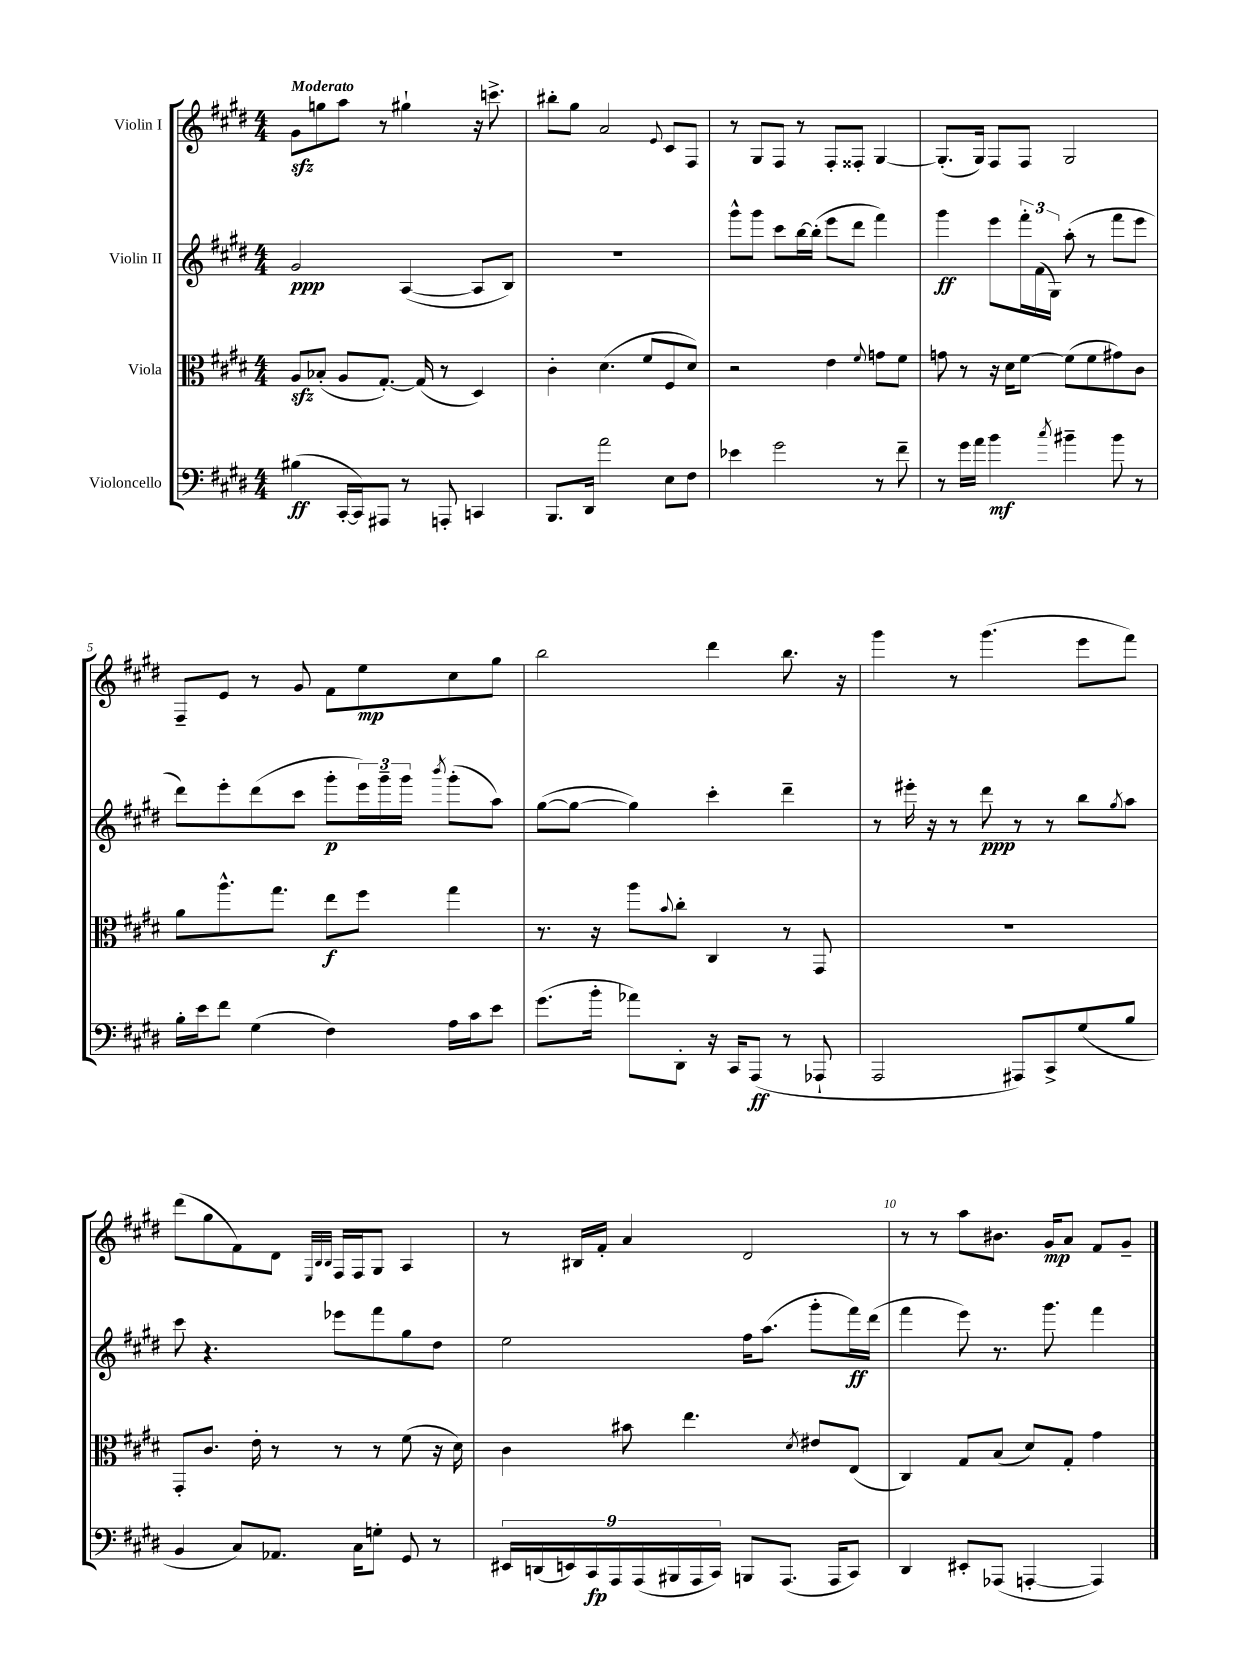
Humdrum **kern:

**kern	**dynam	**kern	**dynam	**kern	**dynam	**kern	**dynam
*part4	*part4	*part3	*part3	*part2	*part2	*part1	*part1
*staff4	*staff4	*staff3	*staff3	*staff2	*staff2	*staff1	*staff1
*I"Violoncello	*	*I"Viola	*	*I"Violin II	*	*I"Violin I	*
*clefF4	*	*clefC3	*	*clefG2	*	*clefG2	*
*k[f#c#g#d#]	*	*k[f#c#g#d#]	*	*k[f#c#g#d#]	*	*k[f#c#g#d#]	*
*M4/4	*	*M4/4	*	*M4/4	*	*M4/4	*
=1	=1	=1	=1	=1	=1	=1	=1
!	!	!	!	!	!	!LO:TX:a:B:t=Moderato	!
(4B#X\	ff	8Azz/L	.	2g#/	ppp	8g#zz\L	.
.	.	(8B-X'/J	.	.	.	8ggn\	.
[16CC#'/LL	.	8A/L	.	.	.	8aa\J	.
16CC#/J])	.	.	.	.	.	.	.
8AAA#X/J	.	[8.G#'/J)	.	.	.	8r	.
8r	.	.	.	([4A/	.	4gg#X`\	.
.	.	(16G#/]	.	.	.	.	.
8AAAn'/	.	8r	.	.	.	.	.
4CCn/	.	4D#/)	.	8A/L]	.	16r	.
.	.	.	.	.	.	8.cccn^\	.
.	.	.	.	8B/J)	.	.	.
=2	=2	=2	=2	=2	=2	=2	=2
8.BBB/L	.	4c#'\	.	1r	.	8bb#X'\L	.
.	.	.	.	.	.	8gg#\J	.
16DD#/Jk	.	.	.	.	.	.	.
2a\	.	(4.d#\	.	.	.	2a/	.
.	.	8f#/L	.	.	.	.	.
.	.	.	.	.	.	8qqe/	.
8E\L	.	8F#/	.	.	.	8c#/L	.
8F#\J	.	8d#/J)	.	.	.	8F#/J	.
=3	=3	=3	=3	=3	=3	=3	=3
4e-X\	.	2r	.	8ggg#^^\L	.	8r	.
.	.	.	.	8ggg#\J	.	8G#/L	.
2g#\	.	.	.	8ccc#\L	.	8F#/J	.
.	.	.	.	[16bb\L	.	8r	.
.	.	.	.	(16bb'\JJ]	.	.	.
.	.	4e\	.	8eee\L	.	8F#'/L	.
.	.	.	.	8ddd#\J	.	8F##X'/J	.
.	.	8qqf#/	.	.	.	.	.
8r	.	8gn\L	.	4fff#\)	.	[4G#/	.
8f#~\	.	8f#\J	.	.	.	.	.
=4	=4	=4	=4	=4	=4	=4	=4
8r	.	8gn\	.	4ggg#\	ff	(8.G#'/L]	.
16g#\LL	.	8r	.	.	.	.	.
16a\JJ	.	.	.	.	.	16G#/Jk)	.
4b\	mf	16r	.	8eee\L	.	8F#/L	.
.	.	16d#\KL	.	.	.	.	.
.	.	[8f#\J	.	24fff#'\L	.	8F#/J	.
.	.	.	.	(24f#\	.	.	.
.	.	.	.	24G#\JJ)	.	.	.
8qcc#/	.	.	.	.	.	.	.
4b#X~\	.	(8f#\L]	.	(8aa'\	.	2G#/	.
.	.	8f#\	.	8r	.	.	.
8b#\	.	8g#X\)	.	8fff#\L	.	.	.
8r	.	8c#\J	.	8eee\J	.	.	.
!!LO:LB:g=z
=5	=5	=5	=5	=5	=5	=5	=5
16B'\LL	.	8a\L	.	8ddd#\L)	.	8F#~/L	.
16e\J	.	.	.	.	.	.	.
8f#\J	.	8.aa^^\	.	8eee'\	.	8e/J	.
(4G#\	.	.	.	(8ddd#\	.	8r	.
.	.	8.gg#\J	.	.	.	.	.
.	.	.	.	8ccc#\J	.	8g#/	.
4F#\)	.	8ee\L	f	8ggg#'\L	p	8f#\L	.
.	.	8ff#\J	.	24eee\L)	.	8ee\	mp
.	.	.	.	24ggg#~\	.	.	.
.	.	.	.	24ggg#\JJ	.	.	.
.	.	.	.	8qbbb/	.	.	.
16A\LL	.	4gg#\	.	(8ggg#'\L	.	8cc#\	.
16c#\J	.	.	.	.	.	.	.
8e\J	.	.	.	8aa\J)	.	8gg#\J	.
=6	=6	=6	=6	=6	=6	=6	=6
(8.g#\L	.	8.r	.	([8gg#\L	.	2bb\	.
.	.	.	.	8gg#\J_	.	.	.
16b'\Jk	.	16r	.	.	.	.	.
8a-X\L)	.	8aa\L	.	4gg#\])	.	.	.
.	.	8qqb/	.	.	.	.	.
8DD#'\J	.	8cc#'\J	.	.	.	.	.
16r	.	4C#/	.	4ccc#'\	.	4ddd#\	.
16CC#/KL	.	.	.	.	.	.	.
(8AAA/J	ff	.	.	.	.	.	.
8r	.	8r	.	4ddd#~\	.	8.bb\	.
8AAA-X`/	.	8GG#/	.	.	.	.	.
.	.	.	.	.	.	16r	.
=7	=7	=7	=7	=7	=7	=7	=7
2AAA/	.	1r	.	8r	.	4ggg#\	.
.	.	.	.	16eee#X'\	.	.	.
.	.	.	.	16r	.	.	.
.	.	.	.	8r	.	8r	.
.	.	.	.	8ddd#\	ppp	(4.ggg#\	.
8AAA#X/L)	.	.	.	8r	.	.	.
8CC#^/	.	.	.	8r	.	.	.
(8G#/	.	.	.	8bb\L	.	8eee\L	.
.	.	.	.	8qgg#/	.	.	.
8B/J	.	.	.	8aa\J	.	8fff#\J)	.
!!LO:LB:g=z
=8	=8	=8	=8	=8	=8	=8	=8
4BB/	.	8GG#'/L	.	8ccc#\	.	(8ddd#\L	.
.	.	8.c#/J	.	4.r	.	8gg#\	.
8C#/L)	.	.	.	.	.	8f#\)	.
.	.	16e'\	.	.	.	.	.
8.AA-X/J	.	8r	.	.	.	8d#\J	.
.	.	.	.	.	.	32qqE/LLL	.
.	.	.	.	.	.	32qqB/	.
.	.	.	.	.	.	32qqB/JJJ	.
.	.	8r	.	8eee-X\L	.	16F#/LL	.
16C#\KL	.	.	.	.	.	16F#/J	.
8Gn'\J	.	8r	.	8fff#\	.	8G#/J	.
8GG#/	.	(8f#\	.	8gg#\	.	4A/	.
8r	.	16r	.	8dd#\J	.	.	.
.	.	16d#\)	.	.	.	.	.
=9	=9	=9	=9	=9	=9	=9	=9
18EE#X/LL	.	4c#\	.	2ee\	.	8r	.
(18DDn/	.	.	.	.	.	.	.
18EEn/)	.	.	.	.	.	.	.
.	.	.	.	.	.	16B#X/LL	.
18CC#/	fp	.	.	.	.	.	.
.	.	.	.	.	.	16f#'/JJ	.
18AAA/	.	.	.	.	.	.	.
.	.	8b#X\	.	.	.	4a/	.
(18AAA/	.	.	.	.	.	.	.
18BBB#X/	.	.	.	.	.	.	.
.	.	4.ee\	.	.	.	.	.
18AAA/	.	.	.	.	.	.	.
18CC#/JJ)	.	.	.	.	.	.	.
8BBBn/L	.	.	.	16ff#\KL	.	2d#/	.
.	.	.	.	(8.aa\J	.	.	.
(8.AAA/J	.	.	.	.	.	.	.
.	.	8qd#/	.	.	.	.	.
.	.	8e#X/L	.	8ggg#'\L	.	.	.
16AAA/KL	.	.	.	.	.	.	.
8CC#/J)	.	(8E/J	.	16fff#\L)	ff	.	.
.	.	.	.	(16ddd#\JJ	.	.	.
=10	=10	=10	=10	=10	=10	=10	=10
4DD#/	.	4C#/)	.	4fff#\	.	8r	.
.	.	.	.	.	.	8r	.
8EE#X'/L	.	8G#/L	.	8eee\)	.	8aa\L	.
(8AAA-X/J	.	(8B/J	.	8.r	.	8.b#X\J	.
[4AAAn'/	.	8d#/L)	.	.	.	.	.
.	.	.	.	8.ggg#\	.	16g#/KL	mp
.	.	8G#'/J	.	.	.	8a/J	.
4AAA/])	.	4g#\	.	4fff#\	.	8f#/L	.
.	.	.	.	.	.	8g#~/J	.
==	==	==	==	==	==	==	==
*-	*-	*-	*-	*-	*-	*-	*-
